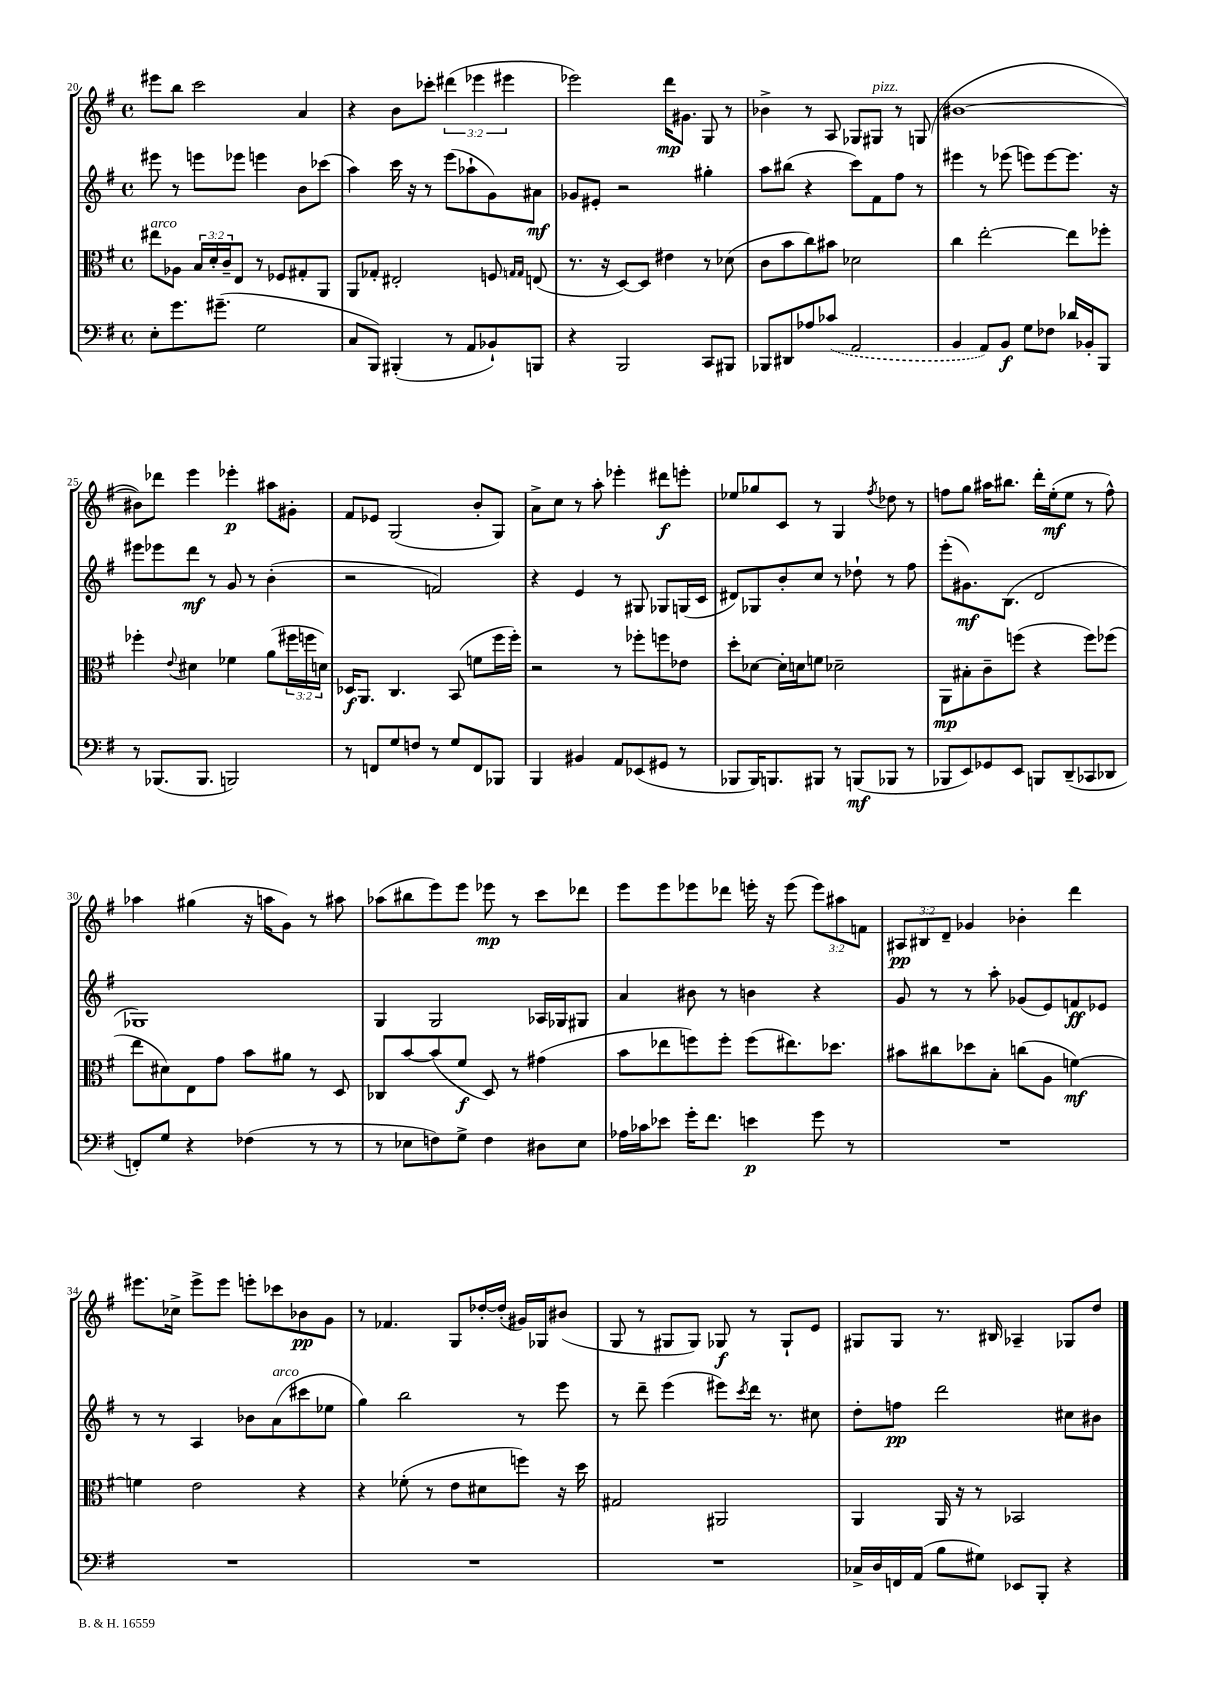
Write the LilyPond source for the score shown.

<<
\new StaffGroup <<
\new Staff = "s0" {
    \clef treble \key g \major \defaultTimeSignature \time 4/4 \override Staff.TupletNumber.text = #tuplet-number::calc-fraction-text
    eis'''8 b''8 c'''2 a'4 |
    r4 b'8 ces'''8-. \tuplet 3/2 { dis'''4( ees'''4 eis'''4 } |
    ees'''2) d'''16\mp gis'8. g8 r8 |
    bes'4-> r8 a8 ges8 gis8^\markup { \italic "pizz." } r8 g8( |
    bis'1~ |
    bis'8) des'''8 e'''4 ees'''4-.\p ais''8 gis'8-. |
    fis'8 ees'8 g2( b'8-. g8) |
    a'8-> c''8 r8 a''8-. ees'''4-. dis'''8\f e'''8-. |
    ees''8 ges''8 c'8 r8 g4 \acciaccatura { fis''8 } des''8 r8 |
    f''8 g''8 ais''16 bis''8. d'''16-. e''16-.\mf( e''8 r8 f''8-^) |
    aes''4 gis''4( r16 a''16 g'8) r8 ais''8 |
    aes''8( bis''8 e'''8) e'''8 ees'''8\mp r8 c'''8 des'''8 |
    e'''8 e'''8 ees'''8 des'''8 e'''16-. r16 e'''8( \tuplet 3/2 { e'''8) ais''8 f'8 } |
    \tuplet 3/2 { ais8\pp bis8 d'8-- } ges'4 bes'4-. d'''4 |
    eis'''8. ces''16-> eis'''8-> eis'''8 e'''8-. ces'''8 bes'8\pp g'8 |
    r8 fes'4. g8 des''16~-. des''16-.( gis'16) ges16 bis'8( |
    g8 r8 gis8 gis8) ges8\f r8 ges8-! e'8 |
    gis8 gis8 r8. bis16 aes4-- ges8 d''8 \bar "|." |
}
\new Staff = "s1" {
    \clef treble \key g \major \defaultTimeSignature \time 4/4
    eis'''8 r8 e'''8 ees'''8 e'''4 b'8 ces'''8( |
    a''4) c'''16 r16 r8 e'''8( aes''8-! g'8) ais'8\mf |
    ges'8 eis'8-. r2 gis''4-. |
    a''8 bis''8( r4 c'''8) fis'8 fis''8 r8 |
    eis'''4 r8 ees'''8( e'''8) e'''8~ e'''8. r16 |
    eis'''8 ees'''8 d'''8\mf r8 g'8 r8 b'4-.( |
    r2 f'2) |
    r4 e'4 r8 gis8 ges8 g16( c'16 |
    dis'8) ges8 b'8-. c''8 r8 des''8-! r8 fis''8 |
    e'''8-.( gis'8.\mf) b8.( d'2 |
    ges1) |
    g4 g2 aes16 ges16 gis8 |
    a'4 bis'8 r8 b'4 r4 |
    g'8 r8 r8 a''8-. ges'8( e'8) f'8\ff ees'8 |
    r8 r8 a4 bes'8 a'8^\markup { \italic "arco" }( cis'''8 ees''8 |
    g''4) b''2 r8 e'''8 |
    r8 d'''8-- e'''4( eis'''8) \acciaccatura { c'''8 } d'''16 r8. cis''8 |
    d''8-. f''8\pp d'''2 cis''8 bis'8 \bar "|." |
}
\new Staff = "s2" {
    \clef alto \key g \major \defaultTimeSignature \time 4/4 \override Staff.TupletNumber.text = #tuplet-number::calc-fraction-text
    eis''8^\markup { \italic "arco" } aes8 \tuplet 3/2 { b16 d'16-. c'16-- } e8 r8 fes8 gis8-. a,8 |
    a,8 ges8-. eis2-. f8 \grace { g16 g16 } e8( |
    r8. r16 d8~) d8 eis'4 r8 des'8( |
    c'8 b'8 c''8) bis'8 des'2 |
    c''4 e''2~-. e''8 fes''8-. |
    fes''4-. \appoggiatura { e'8 } dis'4 fes'4 a'8( \tuplet 3/2 { fis''16 f''16 d'16) } |
    des16\f a,8. c4. b,8( f'8 fis''16 fis''16-.) |
    r2 r8 fes''8-. f''8 ees'8 |
    d''8-. des'8~ des'16-. d'16 f'8 des'2-- |
    a,8\mp bis8-. c'8-- f''8( r4 f''8) fes''8( |
    e''8 dis'8) e8 g'8 b'8 ais'8 r8 d8 |
    ces8 b'8~ b'8( fis'8\f d8) r8 gis'4( |
    b'8 ees''8 f''8) f''8-. f''8( eis''8.) des''8. |
    bis'8 cis''8 des''8 b8-. c''8( a8 f'4~\mf) |
    f'4 e'2 r4 |
    r4 fes'8-.( r8 e'8 dis'8 f''8) r16 d''16 |
    gis2 ais,2 |
    a,4 a,16 r16 r8 bes,2 \bar "|." |
}
\new Staff = "s3" {
    \clef bass \key g \major \defaultTimeSignature \time 4/4
    e8-. g'8. gis'8.--( g2 |
    c8 b,,8) bis,,4-.( r8 a,8 bes,8-!) b,,8 |
    r4 b,,2 c,8 bis,,8 |
    bes,,8 dis,8 aes8 \once \slurDashed ces'8( a,2 |
    b,4 a,8) b,8\f g8 fes8 des'16 bes,16-. b,,8 |
    r8 bes,,8.( bes,,8. b,,2) |
    r8 f,8 g8 f8 r8 g8 f,8 bes,,8 |
    b,,4 bis,4 a,8 ees,8( gis,8 r8 |
    bes,,8 bes,,16) b,,8. bis,,8 r8 b,,8\mf( bes,,8 r8 |
    bes,,8 e,8) ges,8 e,8 b,,8 d,8--( ces,8 des,8 |
    f,8-.) g8 r4 fes4( r8 r8 |
    r8 ees8 f8) g8-> f4 dis8 ees8 |
    aes16 ces'16 ees'8 g'16-. fis'8. e'4\p g'8 r8 |
    R1 |
    R1 |
    R1 |
    R1 |
    ces16-> d16 f,16 a,16( b8 gis8) ees,8 b,,8-. r4 \bar "|." |
}
>>
>>
\layout { \context { \Score currentBarNumber = #20 } }
